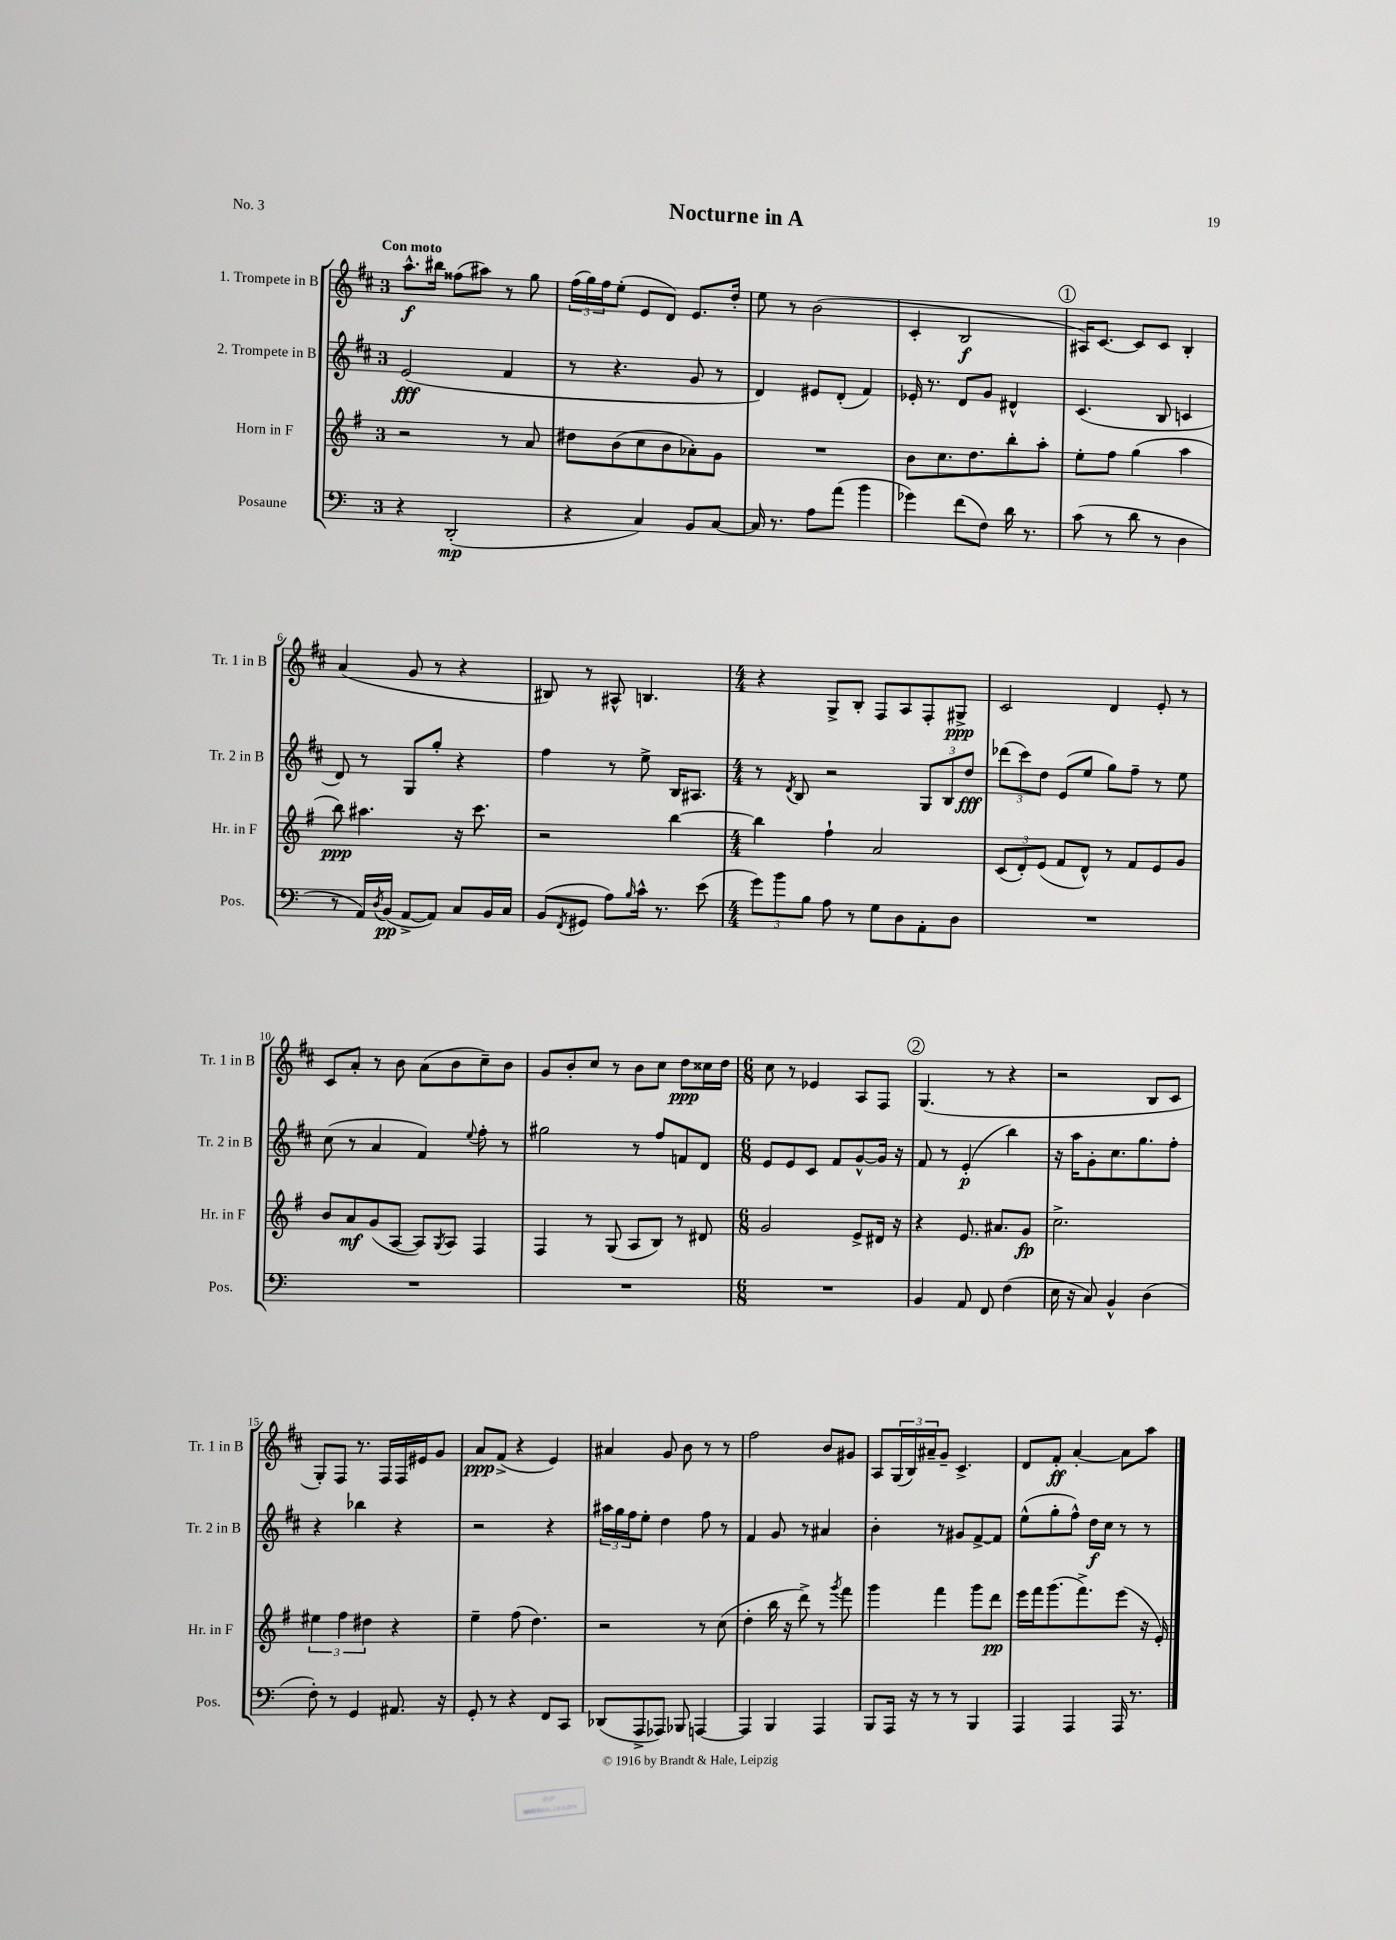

**kern	**kern	**kern	**kern
*staff4	*staff3	*staff2	*staff1
*clefF4	*clefG2	*clefG2	*clefG2
*k[]	*k[f#]	*k[f#c#]	*k[f#c#]
*M3/4	*M3/4	*M3/4	*M3/4
4r	2r	(2e	8.aa^^
.	.	.	16bb#
(2DD'	.	.	(8ff##
.	.	.	8aa#)
.	8r	4f#	8r
.	8a	.	8gg
=	=	=	=
4r	8dd#	8r	(24ff#
.	.	.	24gg)
.	.	.	24ff#
.	(8b	4.r	(8ee'
4C)	8cc	.	8e
.	8b	.	8d)
8BB	8a-')	8g	8.e
[8C	8g	8r	.
.	.	.	16dd'
=	=	=	=
16C]	2.r	4d)	8ee
8.r	.	.	.
.	.	.	8r
8A	.	8e#	(2b
(8a	.	(8d'	.
4b	.	4f#)	.
=	=	=	=
4g-)	8b	16e-'	4c#'
.	.	8.r	.
.	8.cc	.	.
(8f	.	8d	2B
.	8.dd	.	.
8F)	.	8g	.
16d	8bb'	4d#^^	.
8.r	.	.	.
.	8aa'	.	.
=	=	=	=
(8c	8ee'	(4.c#	16A#)
.	.	.	[8.c#
8r	8ff#	.	.
8d	(4gg	.	8c#]
8r	.	8B	8c#
4D	4aa	4c	4B'
=	=	=	=
8r	8bb)	8d)	(4a
16AA)	4.aa#	8r	.
8qD	.	.	.
(16BB	.	.	.
[8AA^	.	8G	8g
8AA])	.	8gg'	8r
8C	16r	4r	4r
.	8.ccc	.	.
16BB	.	.	.
16C	.	.	.
=	=	=	=
(8BB	2r	4ff#	8B#)
8qFF	.	.	.
8GG#	.	.	8r
8A)	.	8r	8A#^^
16qqB	.	.	.
16c^^	.	8ee^	4.B
8.r	.	.	.
.	[4bb	16B	.
.	.	8.A#	.
(8e	.	.	.
=	=	=	=
*M4/4	*M4/4	*M4/4	*M4/4
12g)	4bb]	8r	4r
12b	.	.	.
.	.	8qd	.
.	.	8B	.
12B	.	.	.
8A	4ff#`	2r	8G^
8r	.	.	8B'
8G	2a	.	8F#
8D	.	.	8A
8AA'	.	12G	8F#'
.	.	12B	.
8D	.	.	8G#^
.	.	12dd	.
=	=	=	=
1r	(12c	(12ddd-	2c#
.	12d')	12ccc#)	.
.	(12e	12dd	.
.	8f#	(8e	.
.	8d^^)	8ee	.
.	8r	8gg)	4d
.	8f#	8ff#~	.
.	8e	8r	8e'
.	8g	8ee	8r
=	=	=	=
1r	8b	(8cc#	8c#
.	8a	8r	8a'
.	(8g	4a	8r
.	[8A	.	8b
.	8A])	4f#)	(8a
.	8qG	.	.
.	8A	.	8b
.	.	8qqee	.
.	4F#	8ff#'	8cc#~)
.	.	8r	8b
=	=	=	=
1r	4F#	2gg#	8g
.	.	.	8b'
.	8r	.	8cc#
.	(8G	.	8r
.	8A	8r	8b
.	8B)	8ff#	8cc#
.	8r	8f	8dd
.	8d#	8d	16cc##
.	.	.	16dd
=	=	=	=
*M6/8	*M6/8	*M6/8	*M6/8
2.r	2g	8e	8cc#
.	.	8e	8r
.	.	8c#	4e-
.	.	8f#	.
.	8e^	[8g^^	8A
.	16d#	16g]	8F#
.	16r	16r	.
=	=	=	=
4BB	4r	8f#	(4.G
.	.	8r	.
8AA	8.e	(4e'	.
8FF	.	.	8r
.	8.a#	.	.
(4F	.	4bb)	4r
.	8g	.	.
=	=	=	=
16E	2.cc^	16r	2r
16r	.	16aa	.
8C)	.	8g'	.
4BB^^	.	8.cc#	.
.	.	8.gg	.
(4D	.	.	8B
.	.	8ff#'	8c#
=	=	=	=
8F')	6ee#	4r	8G')
8r	.	.	8F#
.	6ff#	.	.
4GG	.	4bb-	8.r
.	6dd#	.	.
.	.	.	16F#
8.AA#	4r	4r	16F#
.	.	.	16e#
.	.	.	8g
16r	.	.	.
=	=	=	=
8GG'	4ee~	2r	8a
8r	.	.	(8f#^
4r	(8ff#	.	4r
.	4.dd)	.	.
8FF	.	4r	4e)
8CC	.	.	.
=	=	=	=
(8DD-	2r	24aa#	4a#
.	.	24gg	.
.	.	24ff#	.
8AAA^	.	8ee'	.
8AAA-)	.	4dd	8g
8BBB-	.	.	8b
[4AAA	8r	8ff#	8r
.	(8cc	8r	8r
=	=	=	=
4AAA]	4dd'	4f#	2ff#
4BBB	16bb	8g	.
.	16r	.	.
.	8ddd^)	8r	.
4AAA	8r	4a#	8b
.	8qggg	.	.
.	8fff#	.	8g#
=	=	=	=
8BBB	4ggg	4b'	8A
16AAA	.	.	(24G
.	.	.	24B)
16r	.	.	.
.	.	.	24a#~
8r	4fff#	8r	8g~
8r	.	8g#	4.c#^
4BBB	8ggg	[8f#^	.
.	8ddd	8f#]	.
=	=	=	=
4AAA	16eee	(8ee^^	8d
.	16fff#	.	.
.	(8.ggg	8gg'	8f#'
4AAA	.	8ff#^^)	[4a'
.	8.fff#^)	.	.
.	.	16dd	.
.	.	16cc#	.
16AAA	(8eee	8r	8a]
8.r	.	.	.
.	16r	8r	8aa
.	16e')	.	.
==	==	==	==
*-	*-	*-	*-
